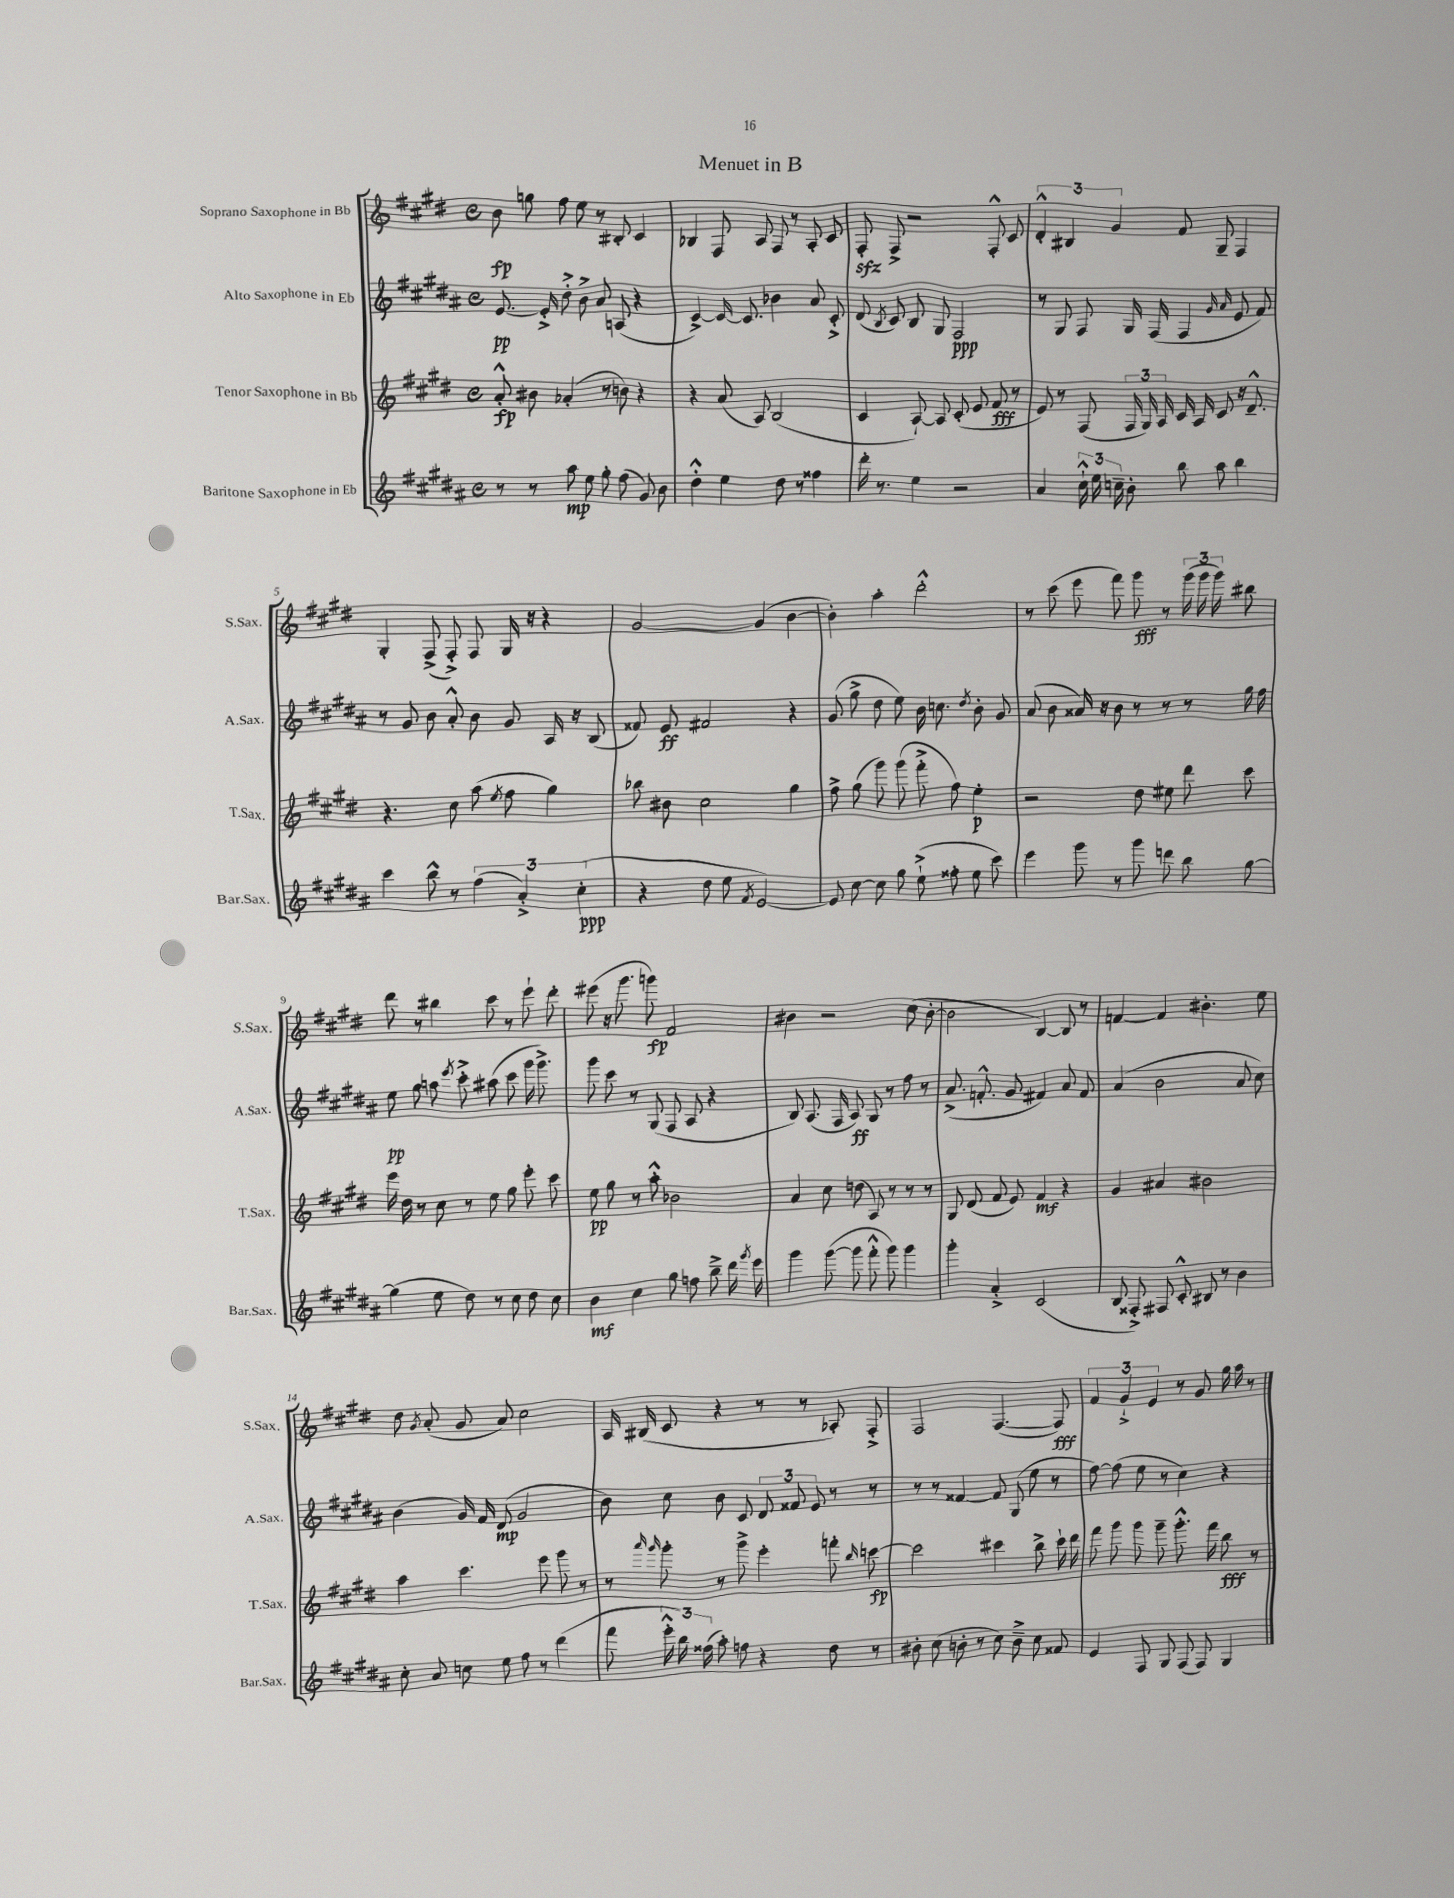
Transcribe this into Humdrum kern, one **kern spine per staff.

**kern	**kern	**kern	**kern
*staff4	*staff3	*staff2	*staff1
*clefG2	*clefG2	*clefG2	*clefG2
*k[f#c#g#d#a#]	*k[f#c#g#d#]	*k[f#c#g#d#a#]	*k[f#c#g#d#]
*M4/4	*M4/4	*M4/4	*M4/4
*met(c)	*met(c)	*met(c)	*met(c)
8r	8a'^^	[8.e	8b
8r	8b#	.	8gg
.	.	16e'^]	.
8aa#	(4a-'	8dd#'^	8ff#
8ee	.	8b^	8ee
8gg#'	8r	8a#	8r
(8ff#	8b)	(8A	8B#'
8g#)	4r	4r	4c#
8b	.	.	.
=	=	=	=
4dd#'^^	4r	[4c#^)	4B-
4ee	(8a	16c#_	8F#
.	.	8.c#]	.
.	8A)	.	8A
8dd#	(2B	4b-	8F#
8r	.	.	8r
4ff##	.	8a#	8A'
.	.	8c#'^	8c#
=	=	=	=
16ddd#'	4c#	(8d#	8F#'
8.r	.	.	.
.	.	8qB	.
.	.	8c#)	8F#^
4ee	[8A`)	8B	2r
.	8A]	8G#	.
2r	(8c#'	2F#	.
.	8e	.	.
.	8f#	.	8F#'^^
.	8r	.	8c#
=	=	=	=
4a#	8e)	8r	6d#'^^
.	8r	8G#	.
.	.	.	6B#
24cc#`^^	(8F#	8F#	.
24ee	.	.	.
24cc~	.	.	6g#
8b'	24F#	16G#	.
.	24G#)	.	.
.	.	(16F#	.
.	24A	.	.
8bb	16c#	4F#	8f#
.	16A	.	.
8aa#	8c#	.	8G#~
.	.	16qqg#	.
.	.	16qqa#	.
4bb	16r	8e	4F#
.	8.d#~^^	.	.
.	.	8f#)	.
=	=	=	=
4ccc#	4.r	8r	4G#'
.	.	8g#	.
8bb^^	.	8b	(8F#^
8r	8cc#	8a#'^^	8F#'^)
(6ff#	(8aa	8b	8F#
.	8qee	.	.
.	8ff#	8g#	16G#
6a#'^)	.	.	.
.	.	.	16r
.	4gg#)	16A#	4r
.	.	16r	.
(6cc#'	.	.	.
.	.	(8B	.
=	=	=	=
4r	8bb-	8f##)	[2g#
.	8b#	8e	.
8dd#	2cc#	2f#	.
8ee	.	.	.
8qf#	.	.	.
[2e)	.	.	(4g#]
.	4gg#	4r	[4b
=	=	=	=
8e]	8ff#^	(8g#	4b'])
[8cc#	(8gg#	8gg#^	.
8cc#]	8ggg#)	8dd#	4aa'
8gg#	(8ggg#	8ee)	.
(8ee`^	8fff#'^	16b	2ddd#'^^
.	.	8.cc	.
8ff##'	8ff#)	.	.
.	.	8qdd#	.
8ee	4ee'	8b'	.
8ccc#)	.	8g#	.
=	=	=	=
4eee	2r	(8a#	8r
.	.	8b	(8ccc#
8ggg#	.	16a##)	8eee
.	.	16r	.
8r	.	8b	8fff#)
8ggg#	8dd#	8r	8ggg#
8ddd	8ee#	8r	8r
8bb	8ddd#	8r	(24ggg#
.	.	.	24ggg#
.	.	.	24ggg#)
[8gg#	8ccc#	16gg#	8bb#
.	.	16ff#	.
=	=	=	=
(4gg#]	16eee	8ee	8ddd#
.	16dd#	.	.
.	8r	8gg#	8r
8ee	8cc#	8aa	4bb#
.	.	8qeee	.
8dd#)	8r	8ccc#'^	.
8r	8ee	(8aa#	8ccc#
8cc#	8gg#	8ccc#	8r
8dd#	8eee'	16ggg#	8eee`
.	.	8.ggg#^)	.
8cc#	8ccc#	.	8ddd#'
=	=	=	=
4b	8ee	8ggg#	(8eee#
.	8gg#	8ccc#	16r
.	.	.	8.ggg#
4cc#	8r	8r	.
.	8aa'^^	(8G#	8ggg)
8gg#	2b-	8F#	2f#
8ff	.	8A#	.
8bb~^	.	4r	.
16ddd#	.	.	.
8qggg#	.	.	.
16eee	.	.	.
=	=	=	=
4ggg#	4a	8B)	4b#
.	.	(8.A#	.
([8ggg#	8cc#	.	2r
.	.	16F#	.
8ggg#]	(8dd	8A#)	.
8fff#'^^	8A)	8G#	.
8ggg#)	8r	8r	.
4ggg#	8r	8ff#	(8cc#
.	8r	8r	[8b#'
=	=	=	=
4ggg#'	8G#	(8.a#^	2b#]
.	(8d#	.	.
.	.	8.f'^^	.
4a#'^	8f#	.	.
.	8e)	8g#	.
(2c#	4f#	4f#)	[4B)
.	4r	8a#	8B]
.	.	8f#	8r
=	=	=	=
8B	4g#	(4a#	[4f
8F##'^)	.	.	.
8F#	4a#	2b	4f]
8c#'^^	.	.	.
8B#	2b#	.	4.b#'
8r	.	.	.
4b	.	8a#	.
.	.	8cc#)	8ee
=	=	=	=
8cc#'	4aa	(4b	8dd#
.	.	.	8qg#
8a#	.	.	(8a'
8cc	4.ccc#	16g#)	8g#
.	.	16f#	.
8ee	.	(8d#	8a)
8ff#	.	2g#	2cc#
8r	8eee	.	.
(4ddd#	8ggg#	.	.
.	8r	.	.
=	=	=	=
8fff#	8r	8b)	16A
.	.	.	(16B#
.	16qqaaa	.	.
.	16qqggg#	.	.
24eee'^^	8ggg#'	8cc#	8c#
24bb)	.	.	.
(24ff##	.	.	.
8aa#')	8r	8b	4r
8ff	8ggg#^	8c#	.
4r	4eee'	12d#	8r
.	.	12f##	.
.	.	.	8r
.	.	12e	.
8dd#	8fff'	8r	8A-')
.	16qqbb	.	.
8r	[8ccc	8r	8F#'^
=	=	=	=
8b#'	2ccc]	8r	2F#
(8cc#	.	8r	.
8b'	.	[4f##	.
8r	.	.	.
8cc#)	4ccc#	8f##]	([4.F#
8b~^	.	(8G#	.
8cc#	8bb^	8ee	.
8f##	16ccc#`	8r	8F#])
.	16ddd#	.	.
=	=	=	=
4e	8fff#	[8ff#)	6f#
.	8ggg#	(8ff#]	.
.	.	.	6g#`^
8F#	8ggg#	8ee	.
.	.	.	6e
8G#	8ggg#~	8r	.
(8F#	8.ggg#'^^	4cc#)	8r
8F#)	.	.	8g#
.	16fff#	.	.
4G#	8bb	4r	16gg#
.	.	.	16aa
.	8r	.	8r
==	==	==	==
*-	*-	*-	*-
